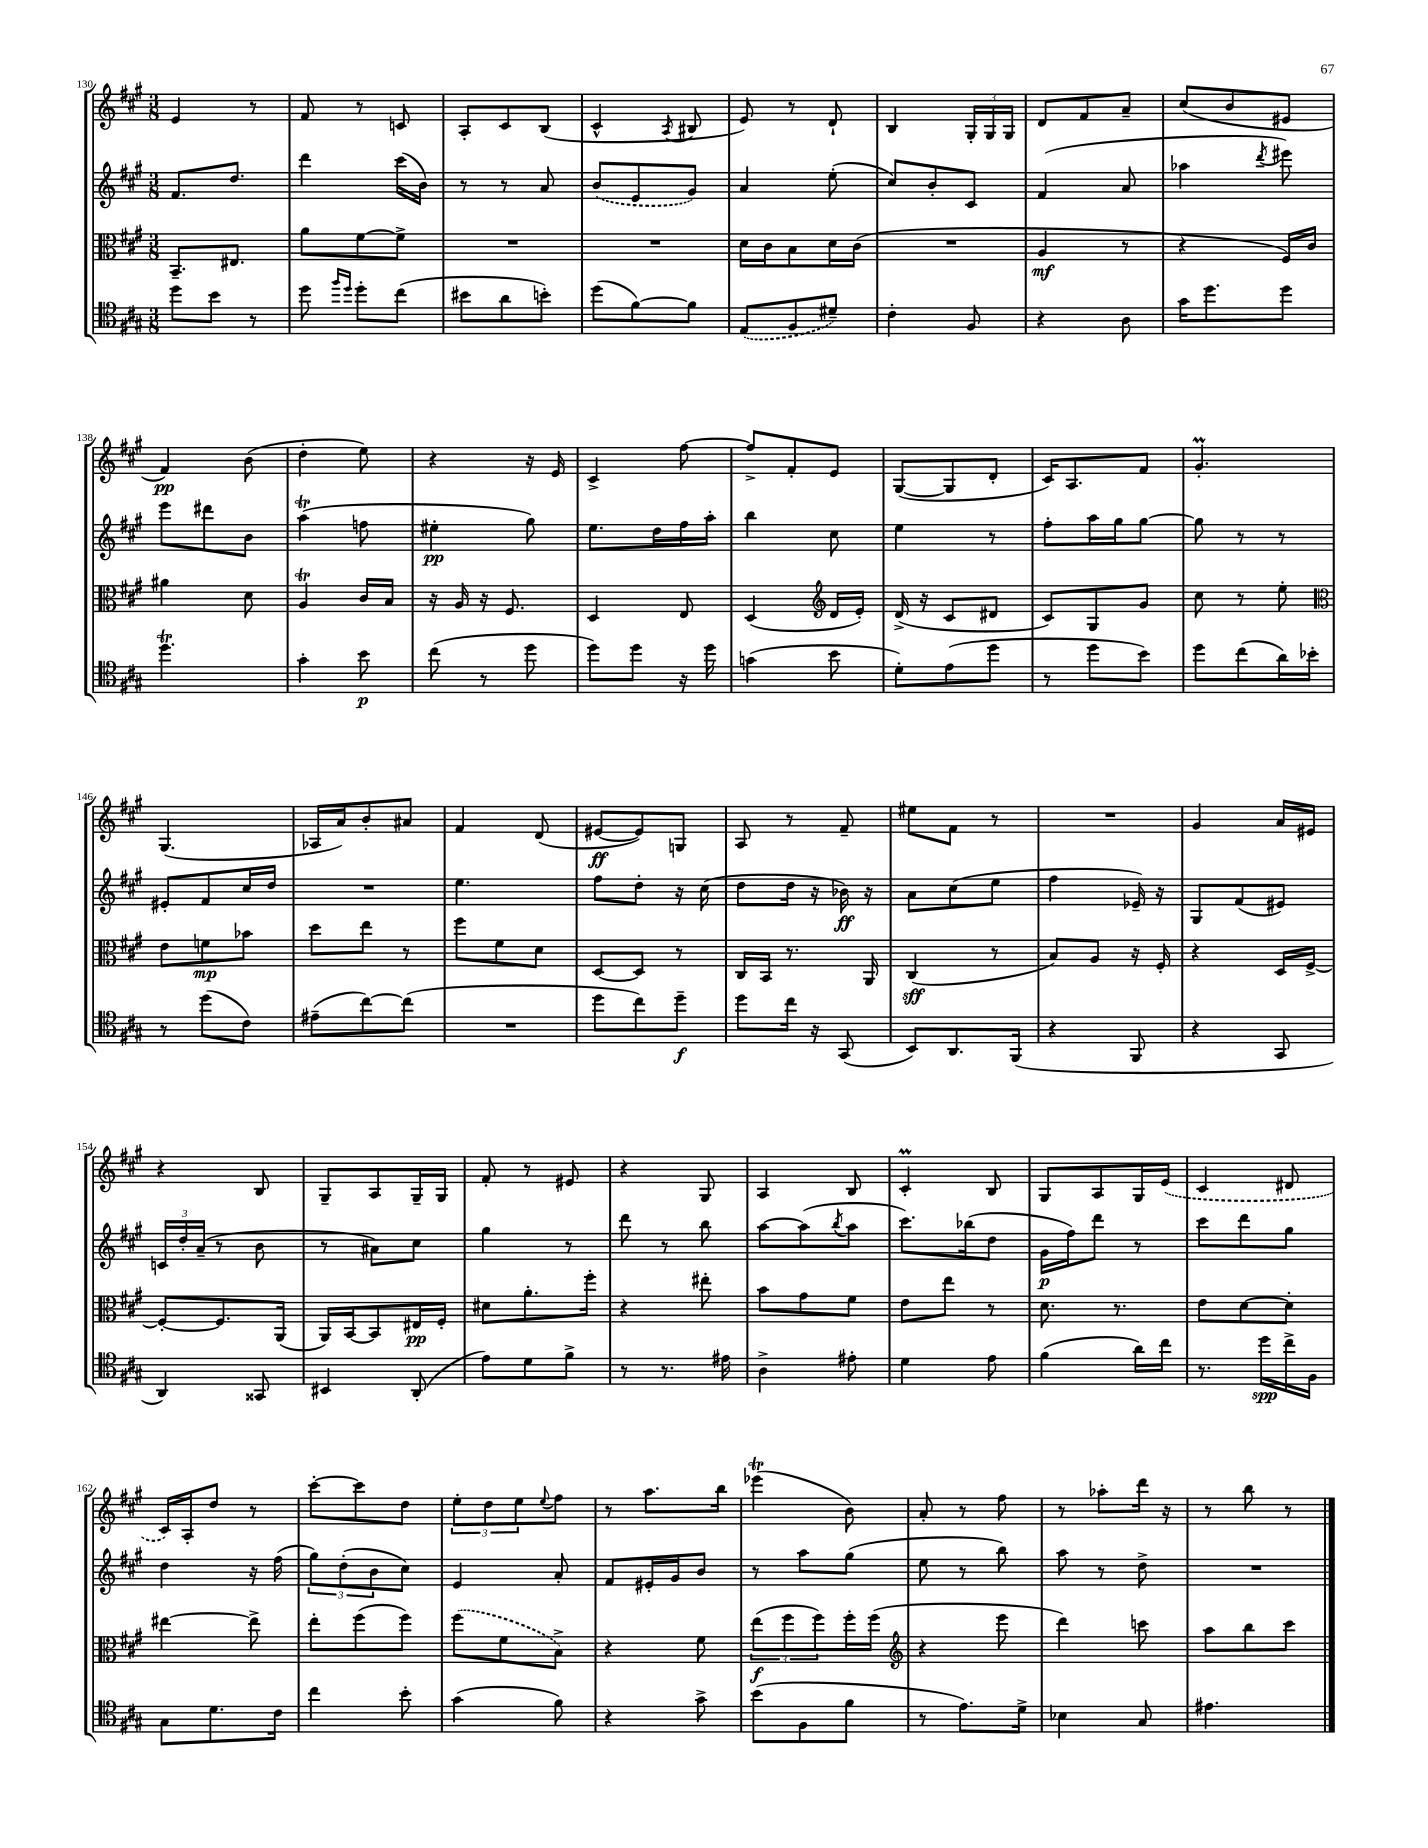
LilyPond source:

<<
\new StaffGroup <<
\new Staff = "s0" {
    \clef treble \key a \major \numericTimeSignature \time 3/8
    e'4 r8 |
    fis'8 r8 c'8 |
    a8-. cis'8 b8( |
    cis'4-^ \acciaccatura { a8 } bis8 |
    e'8) r8 d'8-! |
    b4 \tuplet 3/2 { gis16-. gis16 gis16 } |
    d'8 fis'8 a'8-- |
    cis''8( b'8 eis'8 |
    fis'4\pp) b'8( |
    d''4-. e''8) |
    r4 r16 e'16 |
    cis'4-> fis''8~ |
    fis''8-> fis'8-. e'8 |
    gis8~( gis8 d'8-. |
    cis'16) a8. fis'8 |
    gis'4.-.\prall |
    gis4.( |
    aes16 a'16) b'8-. ais'8 |
    fis'4 d'8( |
    eis'8~\ff eis'8) g8 |
    a8 r8 fis'8-- |
    eis''8 fis'8 r8 |
    R4. |
    gis'4 a'16 eis'16 |
    r4 b8 |
    gis8-- a8 gis16-- gis16 |
    fis'8-. r8 eis'8 |
    r4 gis8 |
    a4 b8 |
    cis'4-.\prall b8 |
    gis8 a8 gis16 \once \slurDashed e'16( |
    cis'4 dis'8 |
    cis'16) a16-. d''8 r8 |
    cis'''8~-. cis'''8 d''8 |
    \tuplet 3/2 { e''8-. d''8 e''8 } \appoggiatura { e''8 } fis''8 |
    r8 a''8. b''16 |
    ees'''4\trill( b'8) |
    a'8-. r8 fis''8 |
    r8 aes''8-. d'''16 r16 |
    r8 b''8 r8 \bar "|." |
}
\new Staff = "s1" {
    \clef treble \key a \major \numericTimeSignature \time 3/8
    fis'8. d''8. |
    d'''4 cis'''16( b'16) |
    r8 r8 a'8 |
    \once \slurDashed b'8( e'8 gis'8) |
    a'4 e''8-.( |
    cis''8) b'8-. cis'8 |
    fis'4( a'8 |
    aes''4 \acciaccatura { d'''8 } eis'''8) |
    e'''8 dis'''8 b'8 |
    a''4\trill( f''8 |
    eis''4-.\pp gis''8) |
    e''8. d''16 fis''16 a''16-. |
    b''4 cis''8 |
    e''4 r8 |
    fis''8-. a''16 gis''16 gis''8~ |
    gis''8 r8 r8 |
    eis'8-. fis'8 cis''16 d''16 |
    R4. |
    e''4. |
    fis''8 d''8-. r16 cis''16( |
    d''8 d''16 r16 bes'16\ff) r16 |
    a'8 cis''8( e''8 |
    fis''4 ees'16--) r16 |
    gis8 fis'8( eis'8) |
    \tuplet 3/2 { c'16 d''16-. a'16--( } r8 b'8 |
    r8 ais'8) cis''8 |
    gis''4 r8 |
    d'''8 r8 b''8 |
    a''8~ a''8( \acciaccatura { b''8 } a''8 |
    cis'''8.) bes''16( d''8 |
    gis'16\p fis''16) d'''8 r8 |
    cis'''8 d'''8 gis''8 |
    d''4 r16 fis''16( |
    \tuplet 3/2 { gis''8) d''8-.( b'8 } cis''8) |
    e'4 a'8-. |
    fis'8 eis'16-. gis'16 b'8 |
    r8 a''8 gis''8( |
    e''8 r8 b''8) |
    a''8 r8 d''8-> |
    R4. \bar "|." |
}
\new Staff = "s2" {
    \clef alto \key a \major \numericTimeSignature \time 3/8
    b,8.-- eis8. |
    a'8 fis'8~ fis'8-> |
    R4. |
    R4. |
    d'16 cis'16 b8 d'16 cis'16( |
    R4. |
    a4\mf r8 |
    r4 fis16) cis'16 |
    ais'4 d'8 |
    a4\trill cis'16 b16 |
    r16 a16 r16 fis8. |
    d4 e8 |
    d4( \clef treble d'16 e'16-.) |
    d'16->( r16 cis'8 dis'8 |
    cis'8) gis8 gis'8 |
    cis''8 r8 e''8-. |
    \clef alto e'8 f'8\mp bes'8 |
    d''8 e''8 r8 |
    fis''8 fis'8 d'8 |
    d8~ d8 r8 |
    cis16 b,16 r8. a,16 |
    cis4\sff( r8 |
    b8) a8 r16 fis16-. |
    r4 d16 fis16~-> |
    fis8~-. fis8. a,16( |
    a,16) b,16~ b,8 eis16\pp fis16-. |
    dis'8 a'8.-. fis''16-. |
    r4 eis''8-. |
    b'8 gis'8 fis'8 |
    e'8 e''8 r8 |
    d'8. r8. |
    e'8 d'8~ d'8-. |
    eis''4~ eis''8-> |
    e''8-. fis''8( fis''8) |
    \once \slurDashed fis''8( fis'8 b8->) |
    r4 fis'8 |
    \tuplet 3/2 { e''8\f( fis''8 fis''8) } fis''16-. fis''16( |
    \clef treble r4 e'''8 |
    d'''4) c'''8 |
    a''8 b''8 cis'''8 \bar "|." |
}
\new Staff = "s3" {
    \clef tenor \key a \major \numericTimeSignature \time 3/8
    d''8 b'8 r8 |
    d''8 \grace { fis''16 d''16 } d''8-. cis''8( |
    bis'8 a'8 b'8-.) |
    d''8( fis'8~) fis'8 |
    \once \slurDashed e8( fis8 dis'8--) |
    cis'4-. fis8 |
    r4 a8 |
    gis'16 d''8. d''8 |
    d''4.\trill |
    gis'4-. b'8\p |
    cis''8( r8 d''8 |
    d''8) d''8 r16 d''16 |
    g'4( b'8 |
    d'8-.) e'8( d''8 |
    r8 d''8 b'8) |
    d''8 cis''8( a'16) bes'16-. |
    r8 d''8( cis'8) |
    eis'8--( cis''8~) cis''8( |
    R4. |
    d''8 cis''8) d''8--\f |
    d''8 cis''16 r16 gis,8( |
    b,8) a,8. fis,16( |
    r4 fis,8 |
    r4 gis,8 |
    a,4) gisis,8 |
    bis,4 a,8-.( |
    e'8) d'8 fis'8-> |
    r8 r8. eis'16 |
    a4-> eis'8-. |
    d'4 e'8 |
    fis'4( a'16) cis''16 |
    r8. d''16\spp cis''16-> fis16 |
    gis8 d'8. cis'16 |
    cis''4 b'8-. |
    gis'4( fis'8) |
    r4 gis'8-> |
    b'8( fis8 fis'8 |
    r8 e'8.) d'16-> |
    bes4 gis8 |
    eis'4. \bar "|." |
}
>>
>>
\layout { \context { \Score currentBarNumber = #130 } }
